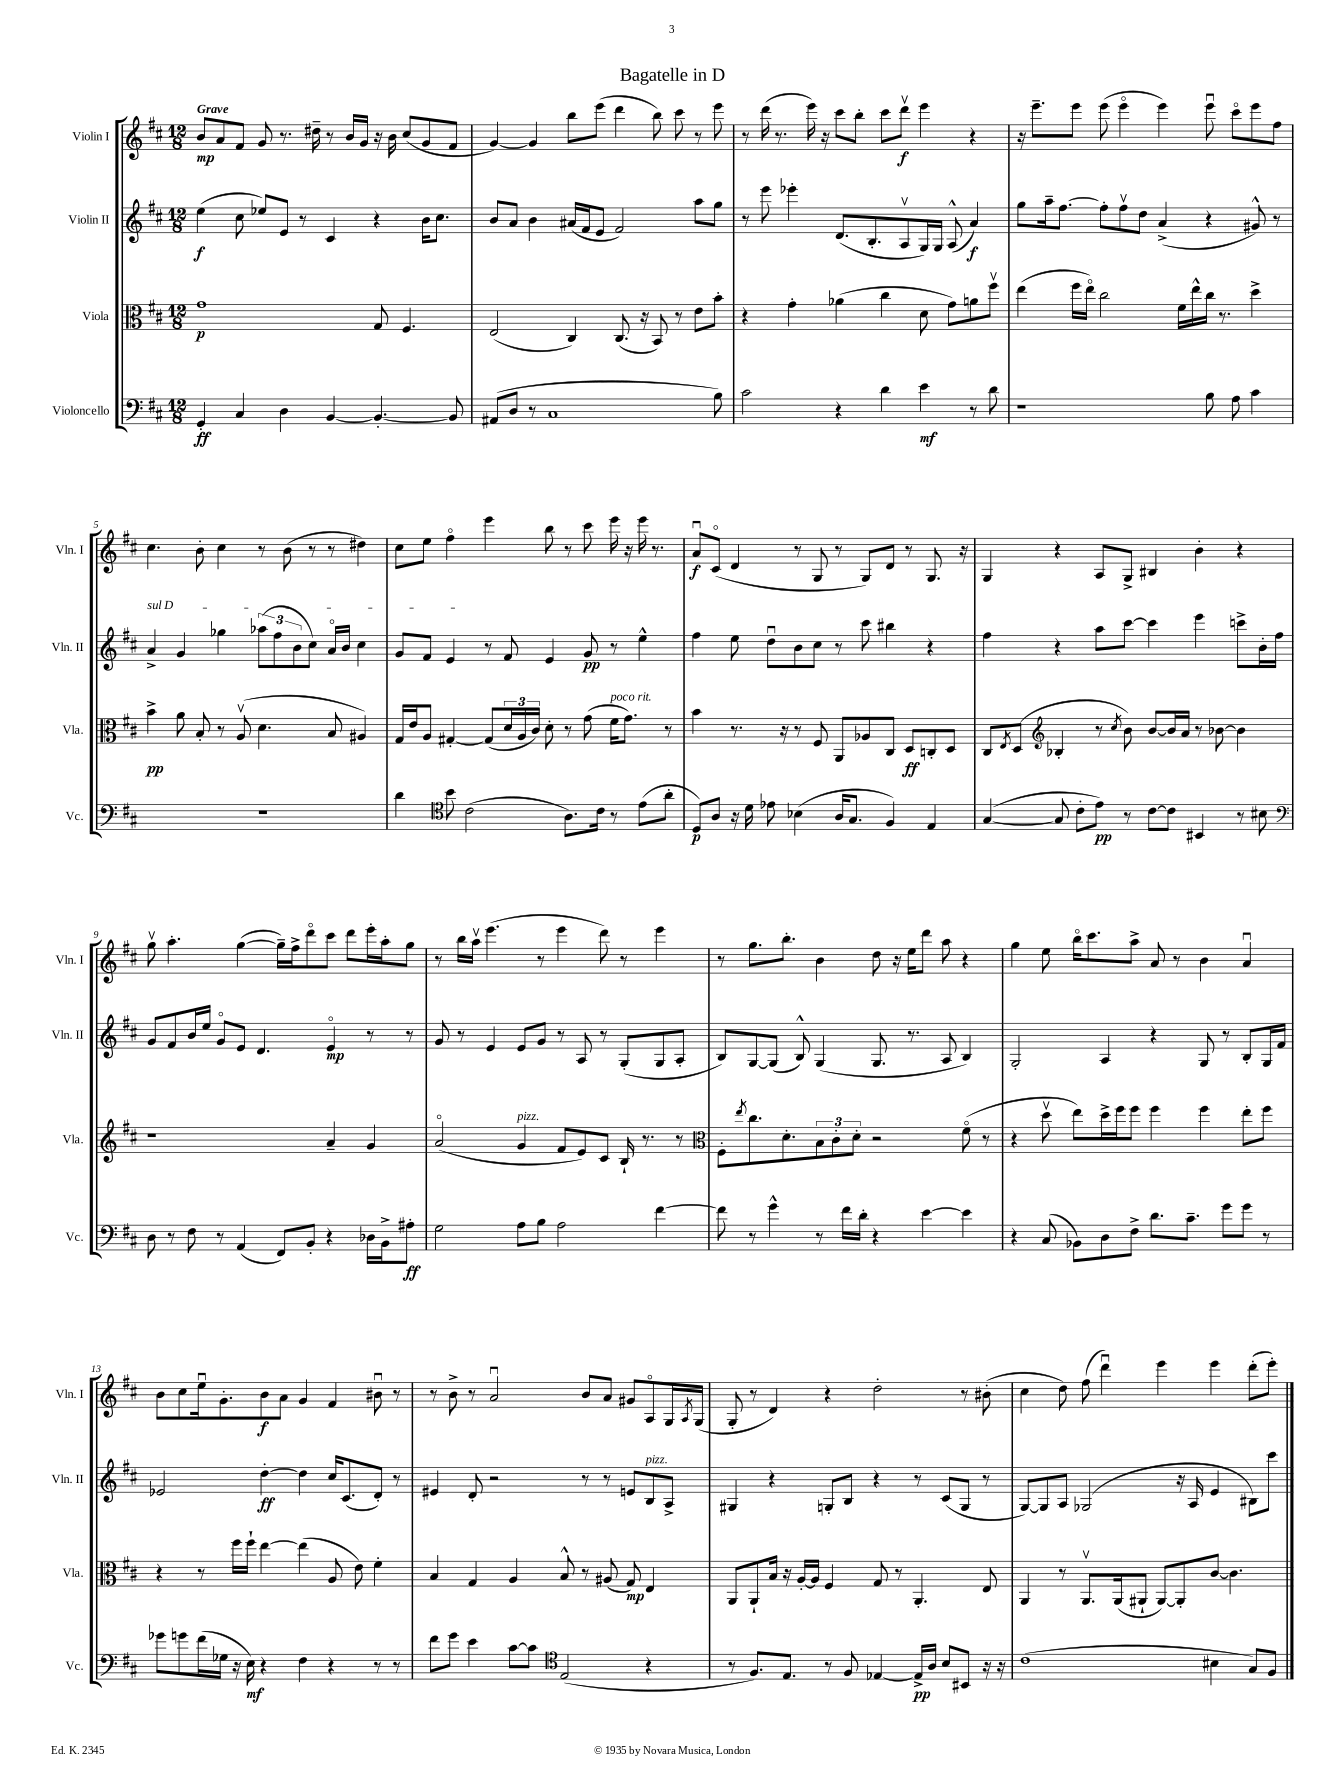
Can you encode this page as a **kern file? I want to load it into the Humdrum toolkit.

**kern	**dynam	**kern	**dynam	**kern	**dynam	**kern	**dynam
*part4	*part4	*part3	*part3	*part2	*part2	*part1	*part1
*staff4	*staff4	*staff3	*staff3	*staff2	*staff2	*staff1	*staff1
*I"Violoncello	*	*I"Viola	*	*I"Violin II	*	*I"Violin I	*
*I'Vc.	*	*I'Vla.	*	*I'Vln. II	*	*I'Vln. I	*
*clefF4	*	*clefC3	*	*clefG2	*	*clefG2	*
*k[f#c#]	*	*k[f#c#]	*	*k[f#c#]	*	*k[f#c#]	*
*M12/8	*	*M12/8	*	*M12/8	*	*M12/8	*
=1	=1	=1	=1	=1	=1	=1	=1
!	!	!	!	!	!	!LO:TX:a:B:t=Grave	!
4GG'/	ff	1g	p	(4ee\	f	8b/L	mp
.	.	.	.	.	.	8a/	.
4C#/	.	.	.	8cc#\	.	8f#/J	.
.	.	.	.	8ee-X/L)	.	8g/	.
4D\	.	.	.	8e/J	.	8.r	.
.	.	.	.	8r	.	.	.
.	.	.	.	.	.	16dd#X~\	.
[4BB/	.	.	.	4c#/	.	8r	.
.	.	.	.	.	.	16b/LL	.
.	.	.	.	.	.	16g/JJ	.
4.BB'/_	.	8G/	.	4r	.	16r	.
.	.	.	.	.	.	16b\	.
.	.	4.F#/	.	.	.	(8cc#/L	.
.	.	.	.	16b\KL	.	8g/	.
.	.	.	.	8.cc#\J	.	.	.
8BB/]	.	.	.	.	.	8f#/J	.
=2	=2	=2	=2	=2	=2	=2	=2
(8AA#X/L	.	(2E/	.	8b/L	.	[4g/)	.
8D/J	.	.	.	8a/J	.	.	.
8r	.	.	.	4b\	.	4g/]	.
1C#	.	.	.	.	.	.	.
.	.	4C#/)	.	(16a#X/LL	.	8bb\L	.
.	.	.	.	16f#/J	.	.	.
.	.	.	.	8e/J	.	(8eee\J	.
.	.	(8.C#/	.	2f#/)	.	4ddd\	.
.	.	16r	.	.	.	.	.
.	.	8BB/)	.	.	.	8bb\)	.
.	.	8r	.	.	.	8ccc#\	.
.	.	8e\L	.	8aa\L	.	8r	.
8B\)	.	8b'\J	.	8gg\J	.	8eee\	.
=3	=3	=3	=3	=3	=3	=3	=3
2c#\	.	4r	.	8r	.	8r	.
.	.	.	.	8eee\	.	(16ddd\	.
.	.	.	.	.	.	8.r	.
.	.	4g'\	.	4eee-X'\	.	.	.
.	.	.	.	.	.	16eee\)	.
.	.	.	.	.	.	16r	.
4r	.	(4a-X\	.	(8.d/L	.	8ccc#\L	.
.	.	.	.	.	.	8bb'\J	.
.	.	.	.	8.B'/	.	.	.
4d\	.	4cc#\	.	.	.	8ccc#\L	.
.	.	.	.	8Av/	.	8dddv\J	f
4e\	mf	8d\	.	16G/L)	.	4eee\	.
.	.	.	.	16G/JJ	.	.	.
.	.	8g\L)	.	(8A^^/	.	.	.
8r	.	8an\	.	4a/)	f	4r	.
8d\	.	8ff#v\J	.	.	.	.	.
=4	=4	=4	=4	=4	=4	=4	=4
1r	.	(4ee\	.	8gg\L	.	16r	.
.	.	.	.	.	.	8.eee~\L	.
.	.	.	.	16aa~\k	.	.	.
.	.	.	.	[8.ff#\J	.	.	.
.	.	16ff#\LL	.	.	.	8eee\J	.
.	.	16ee\JJ)	.	.	.	.	.
.	.	2cc#\	.	8ff#'\L]	.	(8eee\	.
.	.	.	.	8ff#v\	.	4eee\	.
.	.	.	.	8dd\J	.	.	.
.	.	.	.	(4a^/	.	4eee\)	.
.	.	16f#\LL	.	.	.	.	.
.	.	16ee^^\	.	.	.	.	.
8B\	.	16cc#\JJ	.	4r	.	8eeeu\	.
.	.	8.r	.	.	.	.	.
8A\	.	.	.	.	.	8ccc#\L	.
4c#\	.	4dd^\	.	8g#X^^/)	.	8eee\	.
.	.	.	.	8r	.	8ff#\J	.
!!LO:LB:g=z
=5	=5	=5	=5	=5	=5	=5	=5
!	!	!	!	!LO:TX:a:i:t=sul D	!	!	!
1.r	.	4b^\	pp	4a^/	.	4.cc#\	.
.	.	8a\	.	4g/	.	.	.
.	.	8B'/	.	.	.	8b'\	.
.	.	8r	.	4gg-X\	.	4cc#\	.
.	.	(8Av/	.	.	.	.	.
.	.	4.d\	.	(12aa-X\L	.	8r	.
.	.	.	.	12ff#\	.	.	.
.	.	.	.	.	.	(8b\	.
.	.	.	.	12b\	.	.	.
.	.	.	.	8cc#\J)	.	8r	.
.	.	8B/	.	16a/LL	.	8r	.
.	.	.	.	16b/JJ	.	.	.
.	.	4A#X/)	.	4cc#\	.	4dd#X\)	.
=6	=6	=6	=6	=6	=6	=6	=6
4d\	.	16G/LL	.	8g/L	.	8cc#\L	.
.	.	16e/J	.	.	.	.	.
.	.	8A/J	.	8f#/J	.	8ee\J	.
*clefC4	*	*	*	*	*	*	*
8b\	.	[4G#X'/	.	4e/	.	4ff#\	.
(2c#\	.	.	.	.	.	.	.
.	.	(8G#/L]	.	8r	.	4eee\	.
.	.	24d/L	.	8f#/	.	.	.
.	.	24A/	.	.	.	.	.
.	.	24c#/JJ)	.	.	.	.	.
.	.	8d'\	.	4e/	.	8bb\	.
8.A\L)	.	8r	.	.	.	8r	.
.	.	(8g\	.	8g/	pp	8ccc#\	.
16c#\Jk	.	.	.	.	.	.	.
!	!	!LO:TX:a:i:t=poco rit.	!	!	!	!	!
8r	.	16f#\KL	.	8r	.	16eee\	.
.	.	8.g\J)	.	.	.	16r	.
(8e\L	.	.	.	4ee^^\	.	16eee\	.
.	.	.	.	.	.	8.r	.
8a'\J	.	8r	.	.	.	.	.
=7	=7	=7	=7	=7	=7	=7	=7
8D/L)	p	4b\	.	4ff#\	.	8au/L	f
8A/J	.	.	.	.	.	(8c#/J	.
16r	.	8.r	.	8ee\	.	4d/	.
16d\	.	.	.	.	.	.	.
8e-X\	.	.	.	8ddu\L	.	.	.
.	.	16r	.	.	.	.	.
(4B-X\	.	8r	.	8b\	.	8r	.
.	.	8F#/	.	8cc#\J	.	8G/	.
16A/KL	.	8AA/L	.	8r	.	8r	.
8.G/J	.	.	.	.	.	.	.
.	.	8A-X/	.	8ccc#\	.	8G/L)	.
4F#/)	.	8C#/J	.	4bb#X\	.	8d/J	.
.	.	8D/L	ff	.	.	8r	.
4E/	.	8Cn'/	.	4r	.	8.G/	.
.	.	8D/J	.	.	.	.	.
.	.	.	.	.	.	16r	.
=8	=8	=8	=8	=8	=8	=8	=8
([4G/	.	8C#/L	.	4ff#\	.	4G/	.
.	.	8qE/	.	.	.	.	.
.	.	(8D/J	.	.	.	.	.
*	*	*clefG2	*	*	*	*	*
8G/]	.	4B-X'/	.	4r	.	4r	.
8c#'\L	.	.	.	.	.	.	.
8e\J)	pp	8r	.	8aa\L	.	8A/L	.
.	.	8qcc#/	.	.	.	.	.
8r	.	8b\)	.	[8ccc#\J	.	8G^/J	.
[8c#\L	.	[8b/L	.	4ccc#\]	.	4B#X/	.
8c#\J]	.	16b/L]	.	.	.	.	.
.	.	16a/JJ	.	.	.	.	.
4BB#X/	.	8r	.	4eee\	.	4b'\	.
.	.	[8b-X\	.	.	.	.	.
8r	.	4b-\]	.	8cccn^\L	.	4r	.
8B#X\	.	.	.	16b'\L	.	.	.
.	.	.	.	16ff#\JJ	.	.	.
!!LO:LB:g=z
=9	=9	=9	=9	=9	=9	=9	=9
*clefF4	*	*	*	*	*	*	*
8D\	.	1r	.	8g/L	.	8ggv\	.
8r	.	.	.	8f#/	.	4.aa'\	.
8F#\	.	.	.	16b/L	.	.	.
.	.	.	.	16ee/JJ	.	.	.
8r	.	.	.	8g/L	.	.	.
(4AA/	.	.	.	8e/J	.	([4gg\	.
.	.	.	.	4.d/	.	.	.
8FF#/L)	.	.	.	.	.	16gg~\LL])	.
.	.	.	.	.	.	16ff#^\J	.
8BB'/J	.	.	.	.	.	8ddd\	.
4r	.	4a~/	.	4e/	mp	8ccc#\J	.
.	.	.	.	.	.	8ddd\L	.
16D-X\LL	.	4g/	.	8r	.	16eee'\L	.
16BB^\J	.	.	.	.	.	16aa'\J	.
8A#X'\J	ff	.	.	8r	.	8gg\J	.
=10	=10	=10	=10	=10	=10	=10	=10
2G\	.	(2a/	.	8g/	.	8r	.
.	.	.	.	8r	.	16bb\LL	.
.	.	.	.	.	.	16aav\JJ	.
.	.	.	.	4e/	.	(4.eee\	.
!	!	!LO:TX:a:i:t=pizz.	!	!	!	!	!
8A\L	.	4g/	.	8e/L	.	.	.
8B\J	.	.	.	8g/J	.	8r	.
2A\	.	8f#/L	.	8r	.	4eee\	.
.	.	8e/)	.	8A/	.	.	.
.	.	8c#/J	.	8r	.	8ddd\)	.
.	.	16B`/	.	(8G'/L	.	8r	.
.	.	8.r	.	.	.	.	.
[4f#\	.	.	.	8G/	.	4eee\	.
.	.	8r	.	8A'/J	.	.	.
=11	=11	=11	=11	=11	=11	=11	=11
*	*	*clefC3	*	*	*	*	*
8f#\]	.	8F#'\L	.	8B/L)	.	8r	.
.	.	8qee/	.	.	.	.	.
8r	.	8.cc#\	.	[8G/	.	8.gg\L	.
4g^^\	.	.	.	(8G/J]	.	.	.
.	.	8.d'\	.	.	.	8.bb'\J	.
.	.	.	.	8B^^/)	.	.	.
8r	.	12B\	.	(4G/	.	4b\	.
.	.	12c#'\	.	.	.	.	.
16f#\LL	.	.	.	.	.	.	.
.	.	12d'\J	.	.	.	.	.
16d'\JJ	.	.	.	.	.	.	.
4r	.	2r	.	8.G/	.	8dd\	.
.	.	.	.	.	.	16r	.
.	.	.	.	8.r	.	16ee\KL	.
[4e\	.	.	.	.	.	8ddd\J	.
.	.	.	.	8A/	.	8aa\	.
4e\]	.	(8f#\	.	4B/)	.	4r	.
.	.	8r	.	.	.	.	.
=12	=12	=12	=12	=12	=12	=12	=12
4r	.	4r	.	2G'/	.	4gg\	.
(8C#/	.	8ddv\	.	.	.	8ee\	.
8BB-X\L)	.	8ee\L)	.	.	.	16bb\KL	.
.	.	.	.	.	.	8.ccc#\	.
8D\	.	16dd^\L	.	4A/	.	.	.
.	.	16ff#\J	.	.	.	.	.
8F#^\J	.	8ff#\J	.	.	.	8aa^\J	.
8.d\L	.	4ff#\	.	4r	.	8a/	.
.	.	.	.	.	.	8r	.
8.c#~\J	.	.	.	.	.	.	.
.	.	4ff#\	.	8G/	.	4b\	.
8g\L	.	.	.	8r	.	.	.
8g\J	.	8ee'\L	.	8B'/L	.	4au/	.
8r	.	8ff#\J	.	16G/L	.	.	.
.	.	.	.	16f#/JJ	.	.	.
!!LO:LB:g=z
=13	=13	=13	=13	=13	=13	=13	=13
8g-X\L	.	4r	.	2e-X/	.	8b\L	.
8gn\	.	.	.	.	.	8cc#\	.
(16f#\L	.	8r	.	.	.	16eeu\k	.
16G-X\JJ	.	.	.	.	.	8.g'\	.
16r	.	16ff#\LL	.	.	.	.	.
16E\)	mf	16ff#`\JJ	.	.	.	.	.
4r	.	[4ee\	.	[4dd'\	ff	8b\	f
.	.	.	.	.	.	8a\J	.
4F#\	.	(4ee\]	.	4dd\]	.	4g/	.
4r	.	8A/	.	16cc#/KL	.	4f#/	.
.	.	.	.	(8.c#/	.	.	.
.	.	8e\)	.	.	.	.	.
8r	.	4f#'\	.	8d'/J)	.	8b#Xu\	.
8r	.	.	.	8r	.	8r	.
=14	=14	=14	=14	=14	=14	=14	=14
8f#\L	.	4B/	.	4e#X/	.	8r	.
8g\J	.	.	.	.	.	8b^\	.
4e\	.	4G/	.	8d'/	.	8r	.
.	.	.	.	2r	.	2au/	.
[8c#\L	.	4A/	.	.	.	.	.
8c#\J]	.	.	.	.	.	.	.
*clefC4	*	*	*	*	*	*	*
(2E/	.	8B^^/	.	.	.	.	.
.	.	8r	.	8r	.	8b/L	.
.	.	(8A#X/	.	8r	.	8a/J	.
.	.	8G/)	mp	8en/L	.	8g#X/L	.
!	!	!	!	!LO:TX:a:i:t=pizz.	!	!	!
4r	.	4E/	.	8B/	.	8A/	.
.	.	.	.	8A^/J	.	16G/L	.
.	.	.	.	.	.	8qA/	.
.	.	.	.	.	.	(16G/JJ	.
=15	=15	=15	=15	=15	=15	=15	=15
8r	.	8AA/L	.	4G#X/	.	8G'/	.
8.F#/L)	.	8AA`/	.	.	.	8r	.
.	.	16B/Jk	.	4r	.	4d/)	.
8.E/J	.	16r	.	.	.	.	.
.	.	[16A'/LL	.	.	.	.	.
.	.	16A/JJ]	.	.	.	.	.
8r	.	4F#/	.	8Gn'/L	.	4r	.
8F#/	.	.	.	8B/J	.	.	.
[4E-X/	.	8G/	.	4r	.	2dd'\	.
.	.	8r	.	.	.	.	.
16E-^/LL]	pp	4.AA'/	.	8r	.	.	.
16A/JJ	.	.	.	.	.	.	.
8B/L	.	.	.	(8c#/L	.	.	.
8BB#X/J	.	.	.	8G/J	.	8r	.
16r	.	8E/	.	8r	.	(8b#X'\	.
16r	.	.	.	.	.	.	.
=16	=16	=16	=16	=16	=16	=16	=16
(1c#	.	4AA/	.	[8G/L)	.	4cc#\	.
.	.	.	.	8G/]	.	.	.
.	.	8r	.	8A/J	.	8dd\)	.
.	.	8.AAv/L	.	(2G-X/	.	(8ff#\	.
.	.	.	.	.	.	4dddu\)	.
.	.	(16AA/k	.	.	.	.	.
.	.	8AA#X`/J	.	.	.	.	.
.	.	[8AA#/L)	.	.	.	4eee\	.
.	.	8AA#'/]	.	16r	.	.	.
.	.	.	.	16A/	.	.	.
4B#X\	.	[8c#/J	.	4e/	.	4eee\	.
.	.	4.c#\]	.	.	.	.	.
8G/L)	.	.	.	8B#X\L)	.	(8ddd'\L	.
8F#/J	.	.	.	8ccc#\J	.	8eee'\J)	.
==	==	==	==	==	==	==	==
*-	*-	*-	*-	*-	*-	*-	*-
